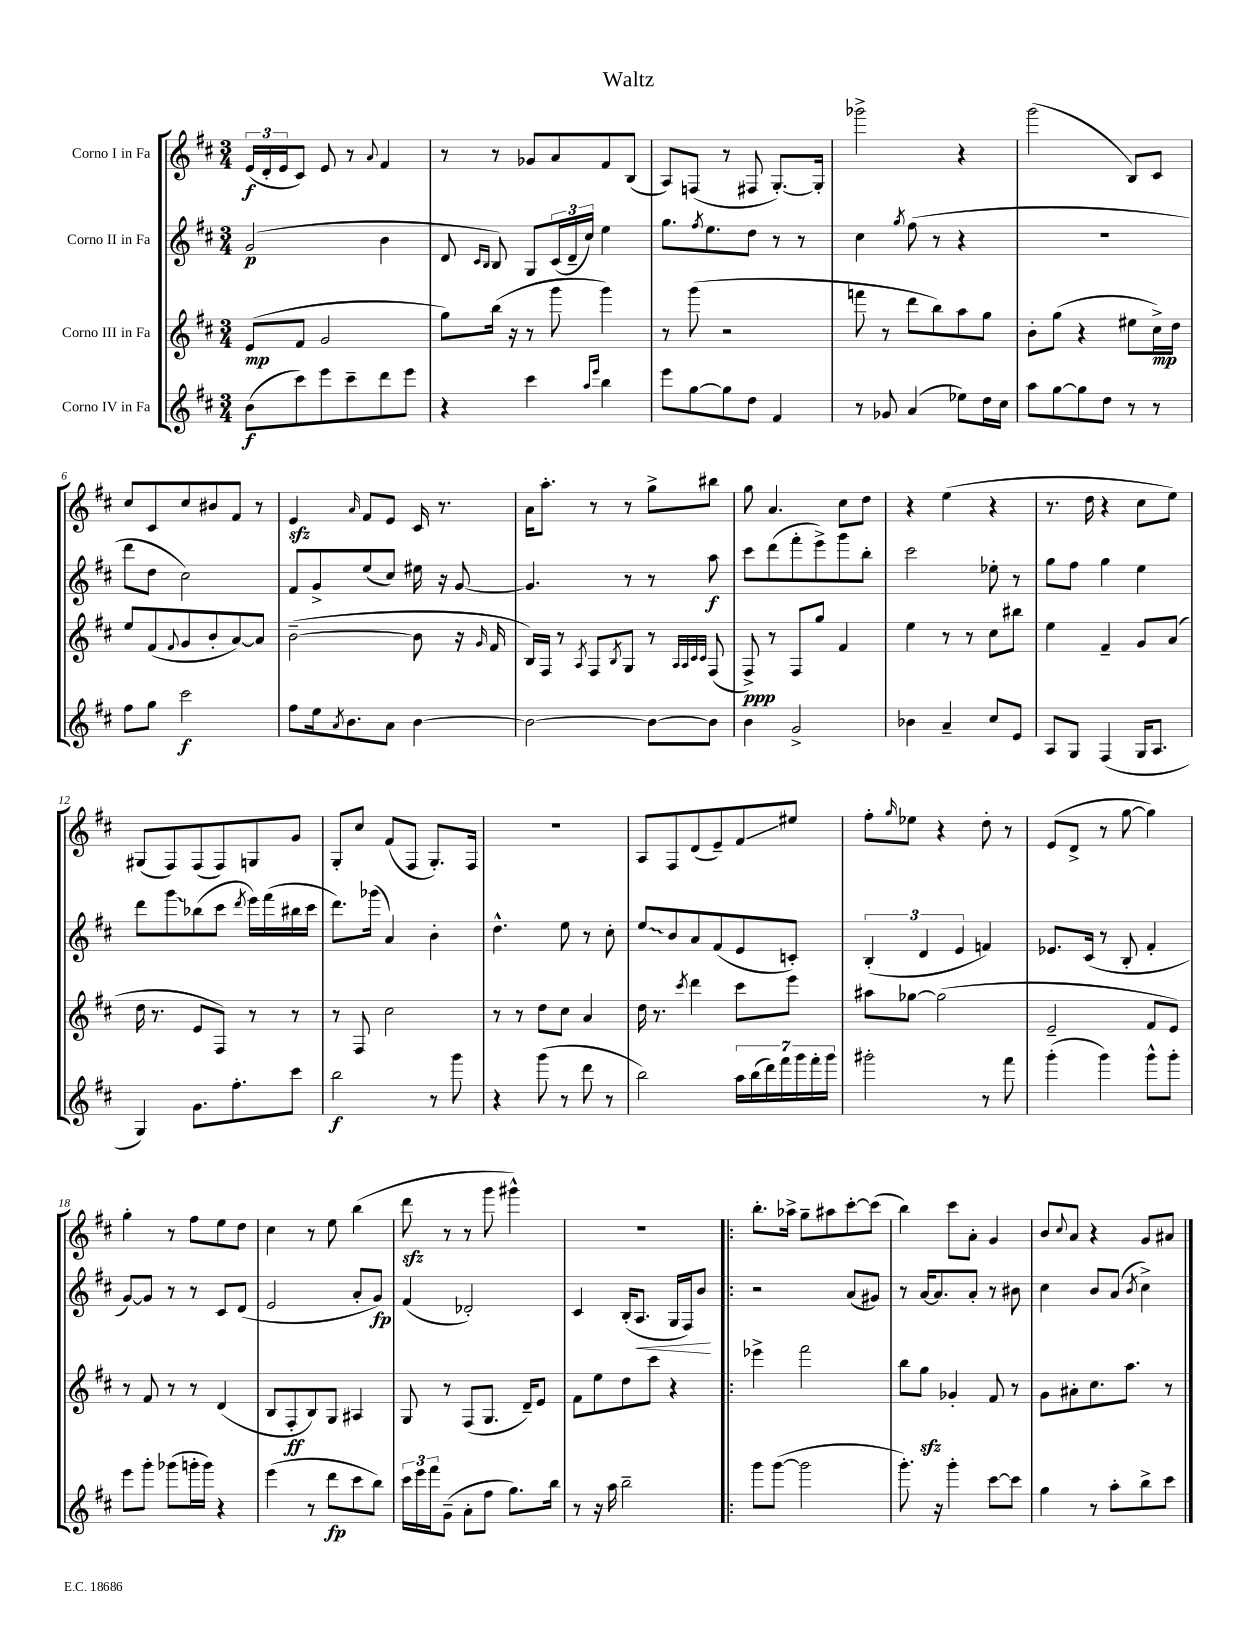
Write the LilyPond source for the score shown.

\header { title = "Waltz" }
<<
\new StaffGroup <<
\new Staff = "s0" \with { instrumentName = "Corno I in Fa" } {
    \clef treble \key d \major \numericTimeSignature \time 3/4
    \tuplet 3/2 { e'16\f( d'16-. e'16 } cis'8) e'8 r8 \appoggiatura { a'8 } fis'4 |
    r8 r8 ges'8 a'8 fis'8 b8( |
    a8) f8( r8 fis8 g8.~-.) g16-. |
    ges'''2-> r4 |
    g'''2( b8) cis'8 |
    cis''8 cis'8 cis''8 bis'8 fis'8 r8 |
    e'4\sfz \grace { a'16 } fis'8 e'8 cis'16 r8. |
    a'16 a''8.-. r8 r8 g''8-> bis''8 |
    g''8 a'4. cis''8 d''8 |
    r4 e''4( r4 |
    r8. d''16 r4 cis''8 e''8) |
    gis8( fis8) fis8( fis8) g8 g'8 |
    g8-. cis''8 fis'8( fis8 g8.-.) fis16 |
    R2. |
    a8 fis8 d'8( e'8--) fis'8\glissando eis''8 |
    fis''8-. \grace { g''16 } ees''8 r4 d''8-. r8 |
    e'8( d'8-> r8 g''8~ g''4) |
    g''4-. r8 fis''8 e''8 d''8 |
    cis''4 r8 e''8 b''4( |
    d'''8\sfz r8 r8 g'''8 gis'''4-^) |
    R2. |
    \bar ".|:" b''8.-. aes''16-> g''8-- ais''8 cis'''8~-. cis'''8( |
    b''4) cis'''8 a'8-. g'4 |
    b'8 \appoggiatura { cis''8 } a'8 r4 g'8 ais'8 \bar "|." |
}
\new Staff = "s1" \with { instrumentName = "Corno II in Fa" } {
    \clef treble \key d \major \numericTimeSignature \time 3/4
    g'2\p( b'4 |
    d'8 \grace { cis'16 b16 } b8) g8 \tuplet 3/2 { cis'16( d'16-- cis''16) } e''4 |
    g''8. \acciaccatura { fis''8 } e''8. d''8 r8 r8 |
    cis''4 \acciaccatura { g''8 } fis''8( r8 r4 |
    R2. |
    d'''8 d''8 cis''2) |
    fis'8 g'8-> e''8( cis''8) eis''16 r16 g'8~ |
    g'4. r8 r8 a''8\f |
    cis'''8 d'''8( fis'''8-. e'''8->) g'''8 b''8-. |
    cis'''2 ees''8-. r8 |
    g''8 fis''8 g''4 e''4 |
    d'''8 \once \override Glissando.style = #'zigzag g'''8\glissando bes''8( cis'''8 \acciaccatura { d'''8 } e'''16) fis'''16( bis''16 cis'''16 |
    d'''8.) ges'''16( a'4) b'4-. |
    d''4.-^ e''8 r8 cis''8-. |
    \once \override Glissando.style = #'zigzag e''8\glissando b'8 a'8 fis'8( e'8 c'8-.) |
    \tuplet 3/2 { b4-.( d'4 e'4 } f'4) |
    ees'8. cis'16( r8 b8-. fis'4-. |
    g'8~) g'8 r8 r8 cis'8 d'8( |
    e'2 a'8-. g'8\fp) |
    fis'4( des'2-.) |
    cis'4 b16-.( a8.\< g16 fis16) b'8\! |
    \bar ".|:" r2 a'8( gis'8) |
    r8 a'16~ a'8. a'8-. r8 bis'8 |
    cis''4 b'8 a'8( \acciaccatura { b'8 } cis''4->) \bar "|." |
}
\new Staff = "s2" \with { instrumentName = "Corno III in Fa" } {
    \clef treble \key d \major \numericTimeSignature \time 3/4
    e'8\mp( fis'8 g'2 |
    g''8) b''16( r16 r8 g'''8 g'''4) |
    r8 g'''8( r2 |
    f'''8 r8 d'''8 b''8) a''8 g''8 |
    b'8-. g''8( r4 eis''8 cis''16->\mp) d''16 |
    e''8 fis'8( \appoggiatura { fis'8 } g'8 b'8-. a'8~) a'8 |
    b'2~--( b'8 r16 \grace { g'16 } fis'16 |
    b16) fis16 r8 \acciaccatura { a8 } fis8 \acciaccatura { b8 } g8 r8 \grace { a32 a32 cis'32 cis'32 } fis8( |
    fis8->\ppp) r8 fis8 g''8 fis'4 |
    e''4 r8 r8 cis''8 bis''8 |
    e''4 fis'4-- g'8 a'8( |
    d''16 r8. e'8 fis8) r8 r8 |
    r8 fis8 cis''2 |
    r8 r8 d''8 cis''8 a'4 |
    d''16 r8. \acciaccatura { cis'''8 } d'''4 cis'''8 e'''8 |
    ais''8 ges''8~ ges''2( |
    e'2-- fis'8 e'8) |
    r8 fis'8 r8 r8 d'4( |
    b8 fis8-.\ff b8) g8 ais4 |
    g8 r8 fis8( g8. d'16--) e'8 |
    fis'8 e''8 d''8 cis'''8 r4 |
    \bar ".|:" ees'''4-> fis'''2 |
    b''8 g''8\sfz ges'4-. fis'8 r8 |
    g'8 ais'8-. cis''8. a''8. r8 \bar "|." |
}
\new Staff = "s3" \with { instrumentName = "Corno IV in Fa" } {
    \clef treble \key d \major \numericTimeSignature \time 3/4
    b'8\f( cis'''8) e'''8 cis'''8-- d'''8 e'''8 |
    r4 cis'''4 \grace { a''16 e'''16 } b''4 |
    e'''8 g''8~ g''8 d''8 fis'4 |
    r8 ges'8 a'4( ees''8) d''16 cis''16 |
    a''8 g''8~ g''8 d''8 r8 r8 |
    fis''8 g''8 cis'''2\f |
    fis''8 e''16 \acciaccatura { a'8 } b'8. a'8 b'4~ |
    b'2~ b'8~ b'8 |
    b'4 g'2-> |
    bes'4 a'4-- cis''8 e'8 |
    a8 g8 fis4( g16 a8. |
    g4) g'8. fis''8.-. cis'''8 |
    b''2\f r8 g'''8 |
    r4 g'''8( r8 d'''8 r8 |
    b''2) \tuplet 7/4 { a''16 b''16( d'''16) fis'''16 g'''16 fis'''16-. g'''16 } |
    gis'''2-. r8 fis'''8 |
    g'''4-.( g'''4) g'''8-^ g'''8-. |
    e'''8 g'''8-. ges'''8( g'''16-. g'''16) r4 |
    e'''4( r8 d'''8\fp cis'''8 b''8) |
    \tuplet 3/2 { cis'''16 e'''16 fis'''16 } g'8--( a'8-. fis''8 g''8.) b''16 |
    r8 r16 a''16 b''2-- |
    \bar ".|:" g'''8 g'''8~( g'''2 |
    g'''8.-.) r16 g'''4-. cis'''8~ cis'''8 |
    g''4 r8 a''8-. b''8-> cis'''8 \bar "|." |
}
>>
>>
